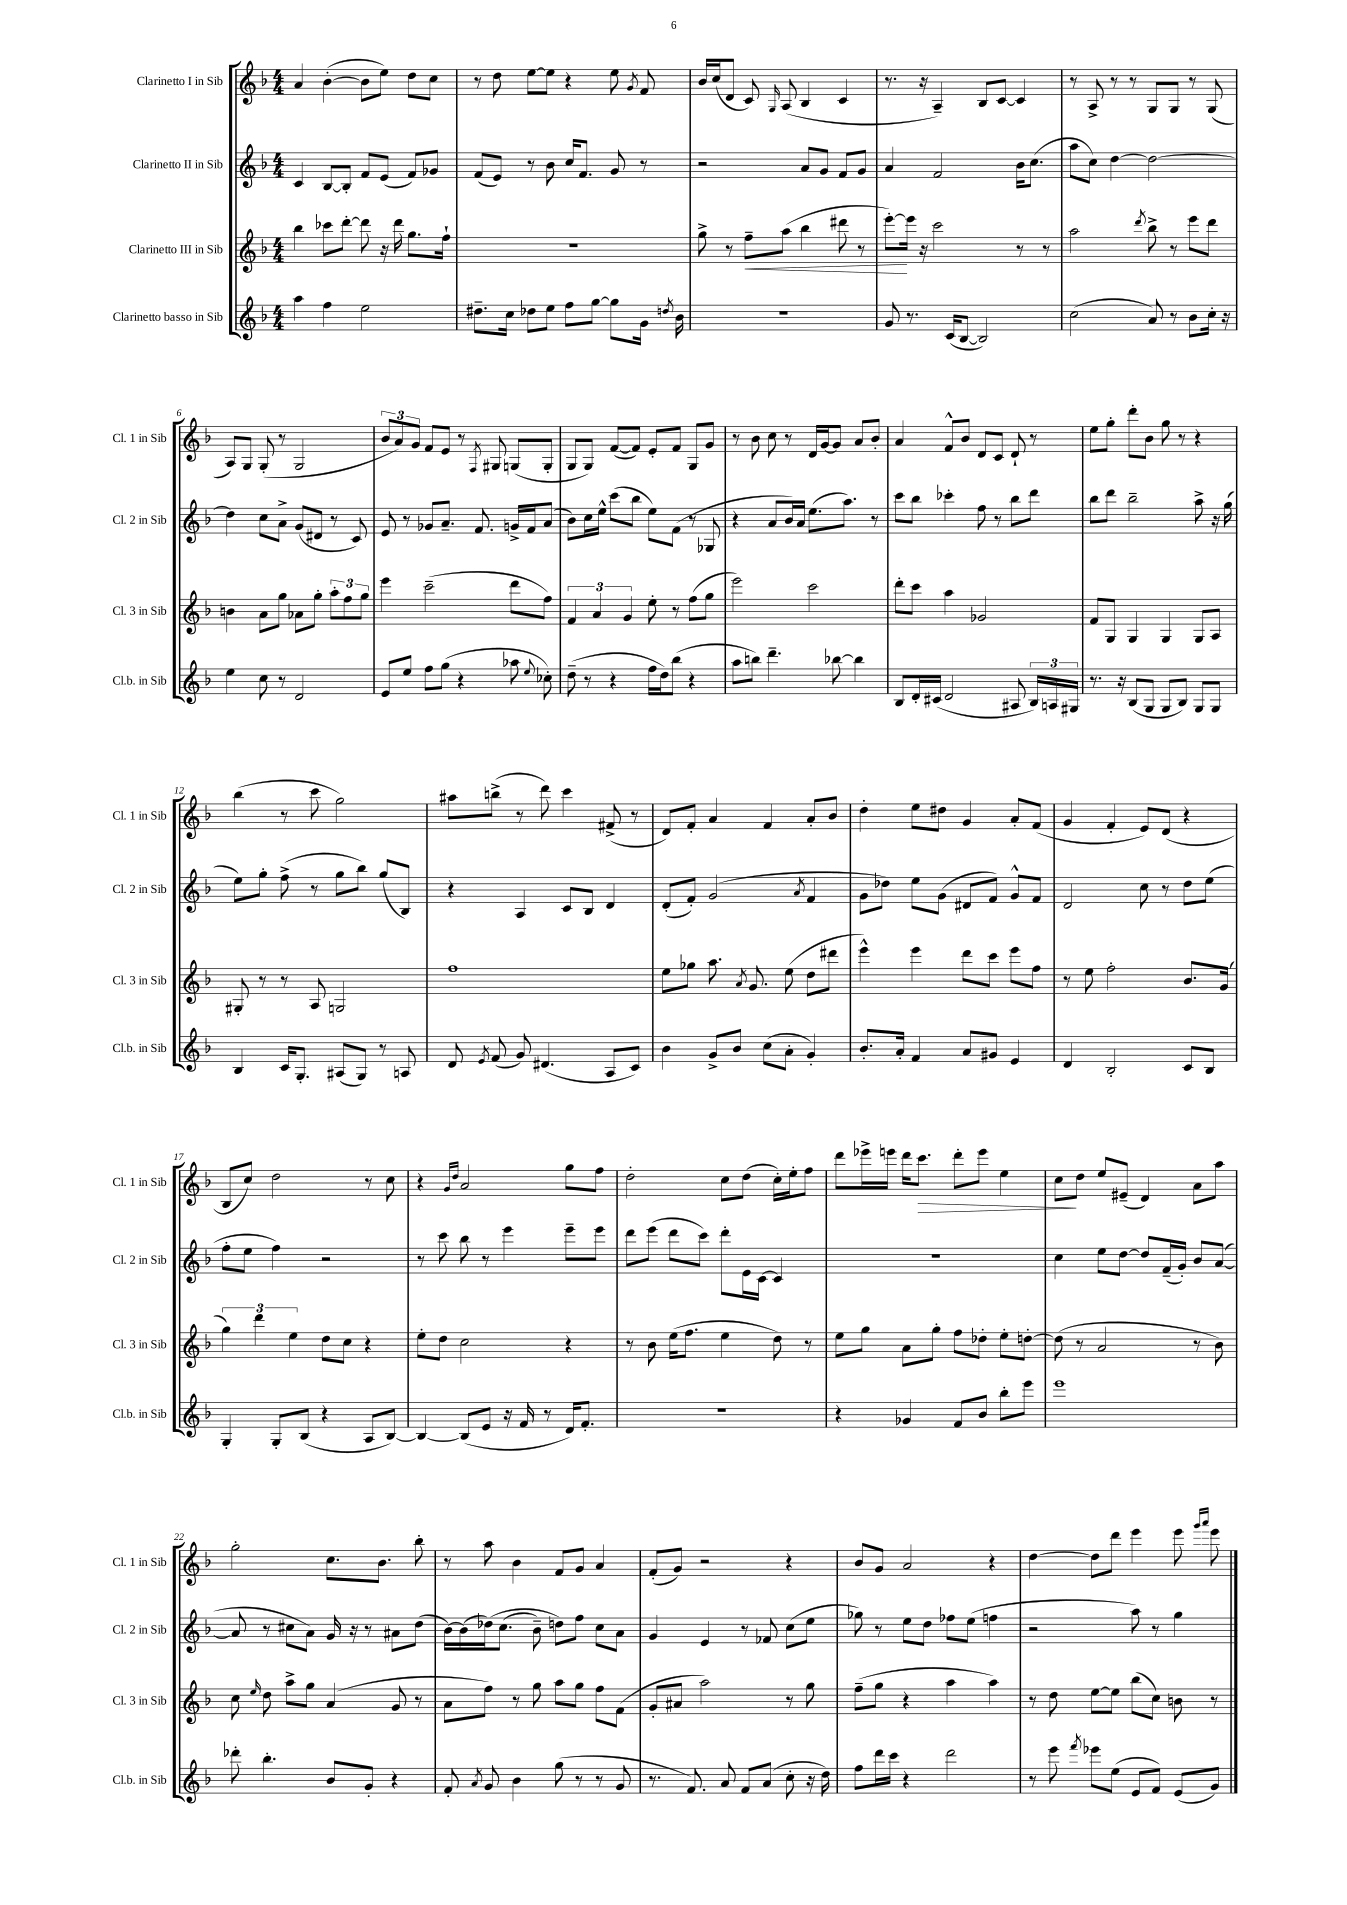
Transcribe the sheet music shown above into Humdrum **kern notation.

**kern	**kern	**kern	**kern
*staff4	*staff3	*staff2	*staff1
*clefG2	*clefG2	*clefG2	*clefG2
*k[b-]	*k[b-]	*k[b-]	*k[b-]
*M4/4	*M4/4	*M4/4	*M4/4
4aa\	4bb-\	4c/	4a/
4ff\	8ccc-\L	[8B-/L	([4b-'\
.	[8ddd'\J	8B-'/]J	.
2ee\	8ddd\]	8f/L	8b-\]L
.	16r	(8e/J	8ee\J)
.	16ddd\	.	.
.	8.gg\L	8f/L)	8dd\L
.	.	8g-/J	8cc\J
.	16ff`\Jk	.	.
=	=	=	=
8.dd#~\L	1r	(8f/L	8r
.	.	8e/J)	8dd\
16cc\Jk	.	.	.
8dd-\L	.	8r	[8ee\L
8ee\J	.	8b-\	8ee\]J
8ff\L	.	16cc/LK	4r
.	.	8.f/J	.
[8gg\J	.	.	.
8gg\]L	.	8g/	8ee\
.	.	.	8qg/
16g\Jk	.	8r	8f/
8qdd/	.	.	.
16b-\	.	.	.
=	=	=	=
1r	8gg^\	2r	16b-/LL
.	.	.	(16cc/J
.	8r	.	8d/J
.	8ff~\L	.	8c/)
.	.	.	16qqG/
.	(8aa\J	.	(8A/
.	4bb-\	8a/L	4B-/
.	.	8g/J	.
.	8ddd#\	8f/L	4c/
.	8r	8g/J	.
=	=	=	=
8g/	[8eee'\L)	4a/	8.r
8.r	16eee\]Jk	.	.
.	16r	.	16r
.	2ccc\	2f/	4A~/)
(16c/LK	.	.	.
[8B-/J	.	.	.
2B-/])	.	.	8B-/L
.	.	.	[8c/J
.	8r	16b-\LK	4c/]
.	.	(8.cc\J	.
.	8r	.	.
=	=	=	=
(2cc\	2aa\	8aa\L	8r
.	.	8cc\J)	8A^/
.	.	[4dd\	8r
.	.	.	8r
.	8qddd/	.	.
8a/)	8bb-^\	2dd\_	8G/L
8r	8r	.	8G/J
8b-\L	8eee\L	.	8r
16cc'\Jk	8ddd\J	.	(8G/
16r	.	.	.
=	=	=	=
4ee\	4b\	4dd\]	8A/L)
.	.	.	8G/J
8cc\	8a\L	8cc\L	(8G'/
8r	8gg\J	8a^\J	8r
2d/	8a-\L	(8g/L	2G/
.	8gg'\J	8d#/J	.
.	12aa'\L	8r	.
.	12ff\	.	.
.	.	8c/)	.
.	12gg\J	.	.
=	=	=	=
8e/L	4eee\	8e/	12b-/L
.	.	.	12a/)
8ee/J	.	8r	.
.	.	.	12g/J
8ff\L	(2ccc~\	8g-/L	8f/L
(8gg\J	.	8.a~/J	8e/J
4r	.	.	8r
.	.	8.f/	.
.	.	.	8qF/
.	.	.	8G#/
8aa-\	8ddd\L	16g^/LL	(8G/L
.	.	16f/J	.
8qqee/	.	.	.
8cc-'\)	8ff\J)	(8a/J	8G'/J
=	=	=	=
(8dd~\	6f/	8b-\L)	8G/L
8r	.	16cc\L	8G/J)
.	6a/	.	.
.	.	16ee^^\JJ	.
4r	.	(8ccc\L	([8f/L
.	6g/	.	.
.	.	8bb-\J	8f/]J)
16ff\LL	8ee'\	8ee\L)	8e'/L
16dd\J)	.	.	.
(8bb-\J	8r	(8f\J	8f/J
4r	(8ff\L	8r	8G/L
.	8gg\J	8G-/	8g/J
=	=	=	=
8aa\L	2eee\)	4r	8r
8bb\J)	.	.	8b-\
4.ddd~\	.	8a/L	8cc\
.	.	16b-/L)	8r
.	.	16a/JJ	.
.	2ccc\	(8.ee\L	16d/LL
.	.	.	[16g/J
[8bb-\	.	.	8g/]J
.	.	8.aa\J)	.
4bb-\]	.	.	8a/L
.	.	8r	8b-'/J
=	=	=	=
8B-/L	8ddd'\L	8ccc\L	4a/
16d'/L	8ccc\J	8bb-\J	.
(16c#/JJ	.	.	.
2d/	4aa\	4ccc-'\	8f^^/L
.	.	.	8b-/J
.	2g-/	8ff\	8d/L
.	.	8r	8c/J
8A#/	.	8bb-\L	8d`/
24B-/LL)	.	8ddd\J	8r
24A/	.	.	.
24G#/JJ	.	.	.
=	=	=	=
8.r	8f/L	8bb-\L	8ee\L
.	8G/J	8ddd\J	8gg'\J
16r	.	.	.
(8B-/L	4G/	2bb-~\	8ddd'\L
8G/J	.	.	8b-\J
8G/L	4G/	.	8gg\
8B-/J)	.	.	8r
8G/L	8G/L	8aa^\	4r
8G/J	8A/J	16r	.
.	.	(16gg\	.
=	=	=	=
4B-/	8G#'/	8ee\L)	(4bb-\
.	8r	8gg'\J	.
16c/LK	8r	(8ff^\	8r
8.G'/J	.	.	.
.	8A/	8r	8ccc\
(8A#/L	2G/	8gg\L	2gg\)
8G/J)	.	8bb-\J)	.
8r	.	(8gg/L	.
8A/	.	8B-/J)	.
=	=	=	=
8d/	1ff	4r	8aa#\L
8qe/	.	.	.
(8f/	.	.	(8bb^\J
8g/)	.	4A/	8r
(4.d#/	.	.	8ddd\)
.	.	8c/L	4ccc\
.	.	8B-/J	.
8A/L	.	4d/	(8f#^/
8c/J)	.	.	8r
=	=	=	=
4b-\	8ee\L	(8d'/L	8d/L)
.	8gg-\J	8f'/J)	8f'/J
8g^/L	8.aa\	(2g/	4a/
8b-/J	.	.	.
.	8qa/	.	.
.	8.g/	.	.
(8cc\L	.	.	4f/
8a'\J	(8ee\	.	.
.	.	8qa/	.
4g'/)	8dd\L	4f/	8a'/L
.	8ddd#\J	.	8b-/J
=	=	=	=
8.b-'/L	4eee^^\)	8g\L	4dd'\
.	.	8dd-\J)	.
16a'/Jk	.	.	.
4f/	4eee\	8ee\L	8ee\L
.	.	(8g\J	8dd#\J
8a/L	8ddd\L	8d#/L	4g/
8g#/J	8ccc\J	8f/J)	.
4e/	8eee\L	8g^^/L	8a'/L
.	8ff\J	8f/J	(8f/J
=	=	=	=
4d/	8r	2d/	4g/
.	8ee\	.	.
2B-'/	2ff'\	.	4f'/
.	.	8cc\	8e/L)
.	.	8r	(8d/J
8c/L	8.b-/L	8dd\L	4r
8B-/J	.	(8ee\J	.
.	(16g/Jk	.	.
=	=	=	=
4G'/	6gg\)	8ff'\L	8B-/L
.	.	8ee\J	8cc/J)
.	6ddd\	.	.
8G'/L	.	4ff\)	2dd\
.	6ee\	.	.
(8B-/J	.	.	.
4r	8dd\L	2r	.
.	8cc\J	.	.
8A/L	4r	.	8r
[8B-/J)	.	.	8cc\
=	=	=	=
4B-/_	8ee'\L	8r	4r
.	8dd\J	8ccc\	.
.	.	.	16qqg/LL
.	.	.	16qqdd/JJ
(8B-/]L	2cc\	8bb-\	2a/
8e/J	.	8r	.
16r	.	4eee\	.
16f/	.	.	.
8r	.	.	.
16d/LK)	4r	8eee~\L	8gg\L
8.f'/J	.	.	.
.	.	8eee\J	8ff\J
=	=	=	=
1r	8r	8ddd\L	2dd'\
.	8b-\	(8eee\J	.
.	(16ee\LK	8ddd\L	.
.	8.ff\J	.	.
.	.	8ccc\J)	.
.	4ee\	8ddd'\L	8cc\L
.	.	16e\L	(8dd\J
.	.	[16c\JJ	.
.	8dd\)	4c/]	16cc'\LL)
.	.	.	16ee'\J
.	8r	.	8ff\J
=	=	=	=
4r	8ee\L	1r	8ddd\L
.	8gg\J	.	16eee-^\L
.	.	.	16eee\JJ
4g-/	8a\L	.	16ddd\LK
.	.	.	8.ccc\J
.	8gg'\J	.	.
8f/L	8ff\L	.	8ddd'\L
8b-/J	8dd-'\J	.	8eee\J
8bb-'\L	8ee'\L	.	4ee\
8eee\J	[8dd'\J	.	.
=	=	=	=
1eee	(8dd\]	4cc\	8cc\L
.	8r	.	8dd\J
.	2a/	8ee\L	8ee/L
.	.	[8dd\J	(8e#~/J
.	.	8dd/]L	4d/)
.	.	(16f~/L	.
.	.	16g'/JJ)	.
.	8r	8b-/L	8a\L
.	8b-\)	([8a/J	8aa\J
=	=	=	=
8ddd-'\	8cc\	8a/]	2gg'\
.	16qqee/	.	.
4.bb-'\	8dd\	8r	.
.	8aa^\L	8cc#\L	.
.	8gg\J	8a\J)	.
8b-/L	(4a/	16g/	8.cc\L
.	.	16r	.
8g'/J	.	8r	.
.	.	.	8.b-\J
4r	8g/	8a#\L	.
.	8r	(8dd\J	8bb-'\
=	=	=	=
8f'/	8a\L	[16b-\LL)	8r
.	.	(16b-\]	.
8qa/	.	.	.
8g/	8ff\J)	&(16dd-\J)	8aa\
.	.	(8.cc\J	.
4b-\	8r	.	4b-\
.	8gg\	8b-~\)	.
(8gg\	8aa\L	8dd\L&)	8f/L
8r	8gg\J	8ff\J	8g/J
8r	8ff\L	8cc\L	4a/
8g/	(8f\J	8a\J	.
=	=	=	=
8.r	8g'/L	4g/	(8f'/L
.	8a#/J	.	8g/J)
8.f/)	.	.	.
.	2aa\)	4e/	2r
8a/	.	.	.
8f/L	.	8r	.
(8a/J	.	8f-/	.
8cc'\	8r	(8cc\L	4r
16r	8gg\	8ee\J	.
16dd\)	.	.	.
=	=	=	=
8ff\L	(8ff~\L	8gg-\)	8b-/L
16ddd\L	8gg\J	8r	8g/J
16ccc\JJ	.	.	.
4r	4r	8ee\L	2a/
.	.	8dd\J	.
2ddd\	4aa\	8ff-\L	.
.	.	(8ee\J	.
.	4aa\)	4ff\	4r
=	=	=	=
8r	8r	2r	[4dd\
8eee\	8dd\	.	.
8qfff/	.	.	.
8eee-\L	[8ee\L	.	8dd\]L
(8ee\J	8ee\]J	.	8ddd\J
8e/L	(8bb-\L	8aa\)	4eee\
8f/J)	8cc\J)	8r	.
(8e/L	8b\	4gg\	8eee\
.	.	.	16qqggg/LL
.	.	.	16qqaaa/JJ
8g/J)	8r	.	8eee\
==	==	==	==
*-	*-	*-	*-
